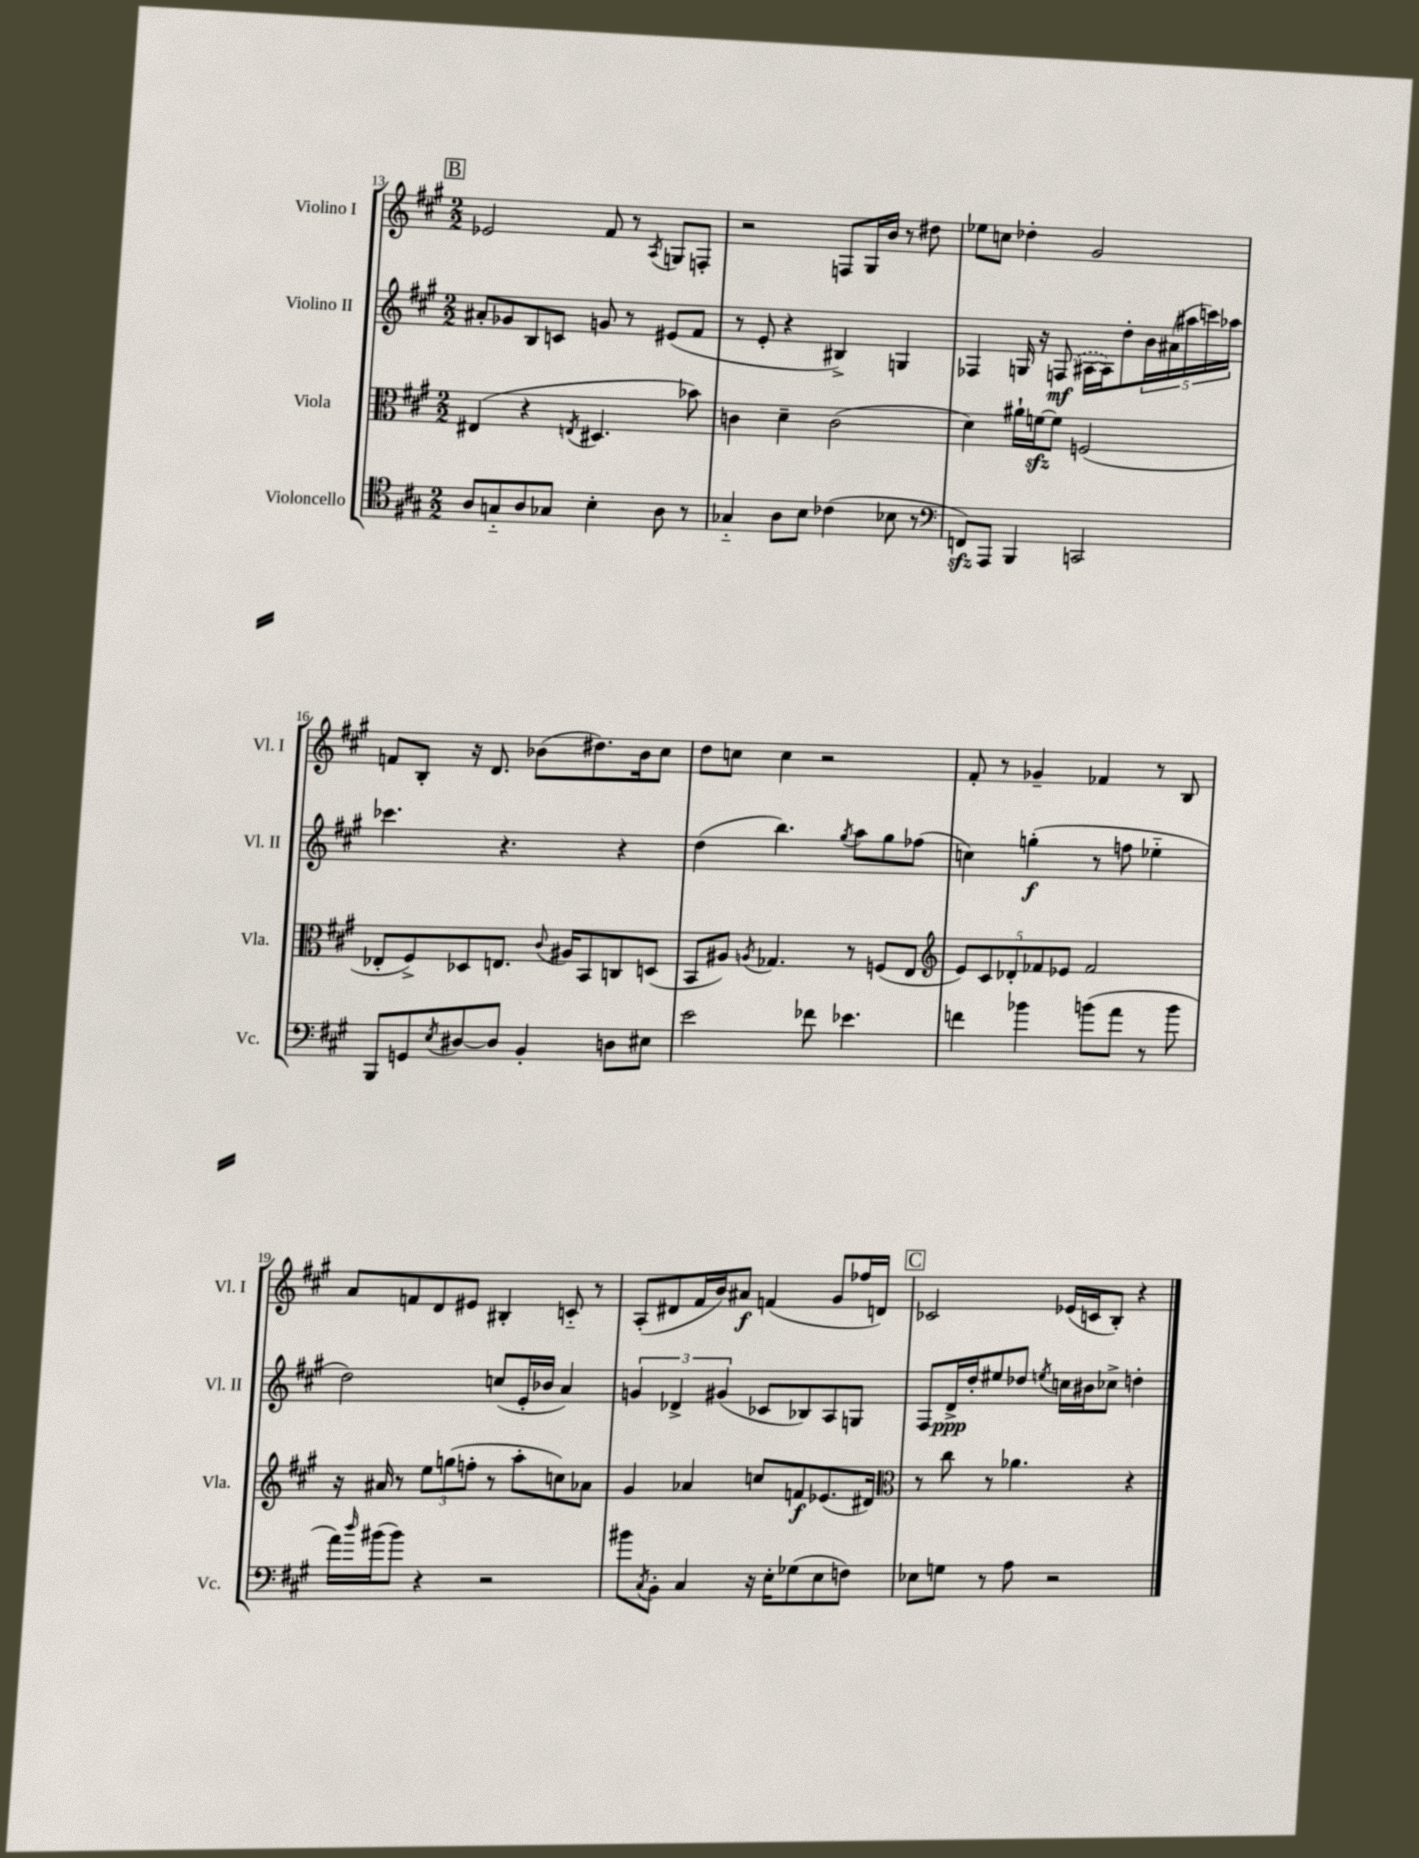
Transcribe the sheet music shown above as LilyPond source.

<<
\new StaffGroup <<
\new Staff = "s0" \with { instrumentName = "Violino I" shortInstrumentName = "Vl. I" } {
    \clef treble \key a \major \numericTimeSignature \time 2/2
    \mark \markup { \box "B" } ees'2 fis'8 r8 \acciaccatura { a8 } g8 f8-. |
    r2 f8 gis16 b'16 r8 dis''8 |
    ees''8 c''8 des''4-. gis'2 |
    f'8 b8-. r16 d'8. bes'8( dis''8.) bes'16 cis''8 |
    d''8 c''8 c''4 r2 |
    fis'8-. r8 ges'4-- fes'4 r8 b8 |
    a'8 f'8 d'8 eis'8 bis4-. c'8-_ r8 |
    a8-.( dis'8 fis'16 b'16) ais'8\f f'4( gis'8 fes''16 d'16) |
    \mark \markup { \box "C" } ces'2 ees'16( c'16 b8-.) r4 \bar "|." |
}
\new Staff = "s1" \with { instrumentName = "Violino II" shortInstrumentName = "Vl. II" } {
    \clef treble \key a \major \numericTimeSignature \time 2/2
    \mark \markup { \box "B" } ais'8-. ges'8 b8 c'8 g'8 r8 eis'8( fis'8 |
    r8 e'8-. r4 bis4->) g4 |
    fes4 g16 r16 \once \slurDashed f8\mf( ais16~ ais16) d''8-. \tuplet 5/4 { b'16 ais'16( ais''16 c'''16) aes''16 } |
    ces'''4. r4. r4 |
    d''4( b''4.) \acciaccatura { gis''8 } a''8 gis''8 fes''8( |
    c''4) g''4-.\f( r8 f''8 ees''4-_ |
    d''2) c''8( e'16-. bes'16 a'4) |
    \tuplet 3/2 { g'4 des'4-> gis'4( } ces'8 bes8) a8 g8 |
    \mark \markup { \box "C" } fis8 d'16->\ppp d''16-. eis''8 des''8 \acciaccatura { e''8 } c''16 bis'16 ces''8-> d''4-. \bar "|." |
}
\new Staff = "s2" \with { instrumentName = "Viola" shortInstrumentName = "Vla." } {
    \clef alto \key a \major \numericTimeSignature \time 2/2
    \mark \markup { \box "B" } eis4( r4 \acciaccatura { e8 } dis4. bes'8) |
    c'4 d'4-- c'2( |
    d'4) ais'16-! f'16~\sfz f'8 f2( |
    ees8-. fis8->) des8 e8. \appoggiatura { cis'8 } ais16 b,8 c8 d8( |
    b,8 ais8) \acciaccatura { a8 } ges4. r8 f8( e8 |
    \clef treble \tuplet 5/4 { e'8) cis'8 des'8-. fes'8 ees'8 } fes'2 |
    r16 ais'16 r8 \tuplet 3/2 { e''8 g''8( f''8-. } r8 a''8-. c''8) aes'8 |
    gis'4 aes'4 c''8 f'8\f ees'8.( dis'16) |
    \mark \markup { \box "C" } \clef alto r8 cis''8 r8 aes'4. r4 \bar "|." |
}
\new Staff = "s3" \with { instrumentName = "Violoncello" shortInstrumentName = "Vc." } {
    \clef tenor \key a \major \numericTimeSignature \time 2/2
    \mark \markup { \box "B" } a8 g8-_ a8 ges8 b4-. a8 r8 |
    ges4-_ a8 b8 ces'4( bes8 r8 |
    \clef bass f,8\sfz) a,,8 b,,4 c,2 |
    b,,8 g,8 \acciaccatura { e8 } dis8~ dis8 b,4-. d8 eis8 |
    e'2 fes'8 ees'4. |
    f'4 bes'4 b'8( a'8 r8 b'8 |
    a'16) \grace { d''16 } bis'16( bis'8) r4 r2 |
    bis'8 \acciaccatura { cis8 } b,8-. cis4 r16 e16-. ges8( e8 f8) |
    \mark \markup { \box "C" } ees8 g8 r8 a8 r2 \bar "|." |
}
>>
>>
\layout { \context { \Score currentBarNumber = #13 } }
